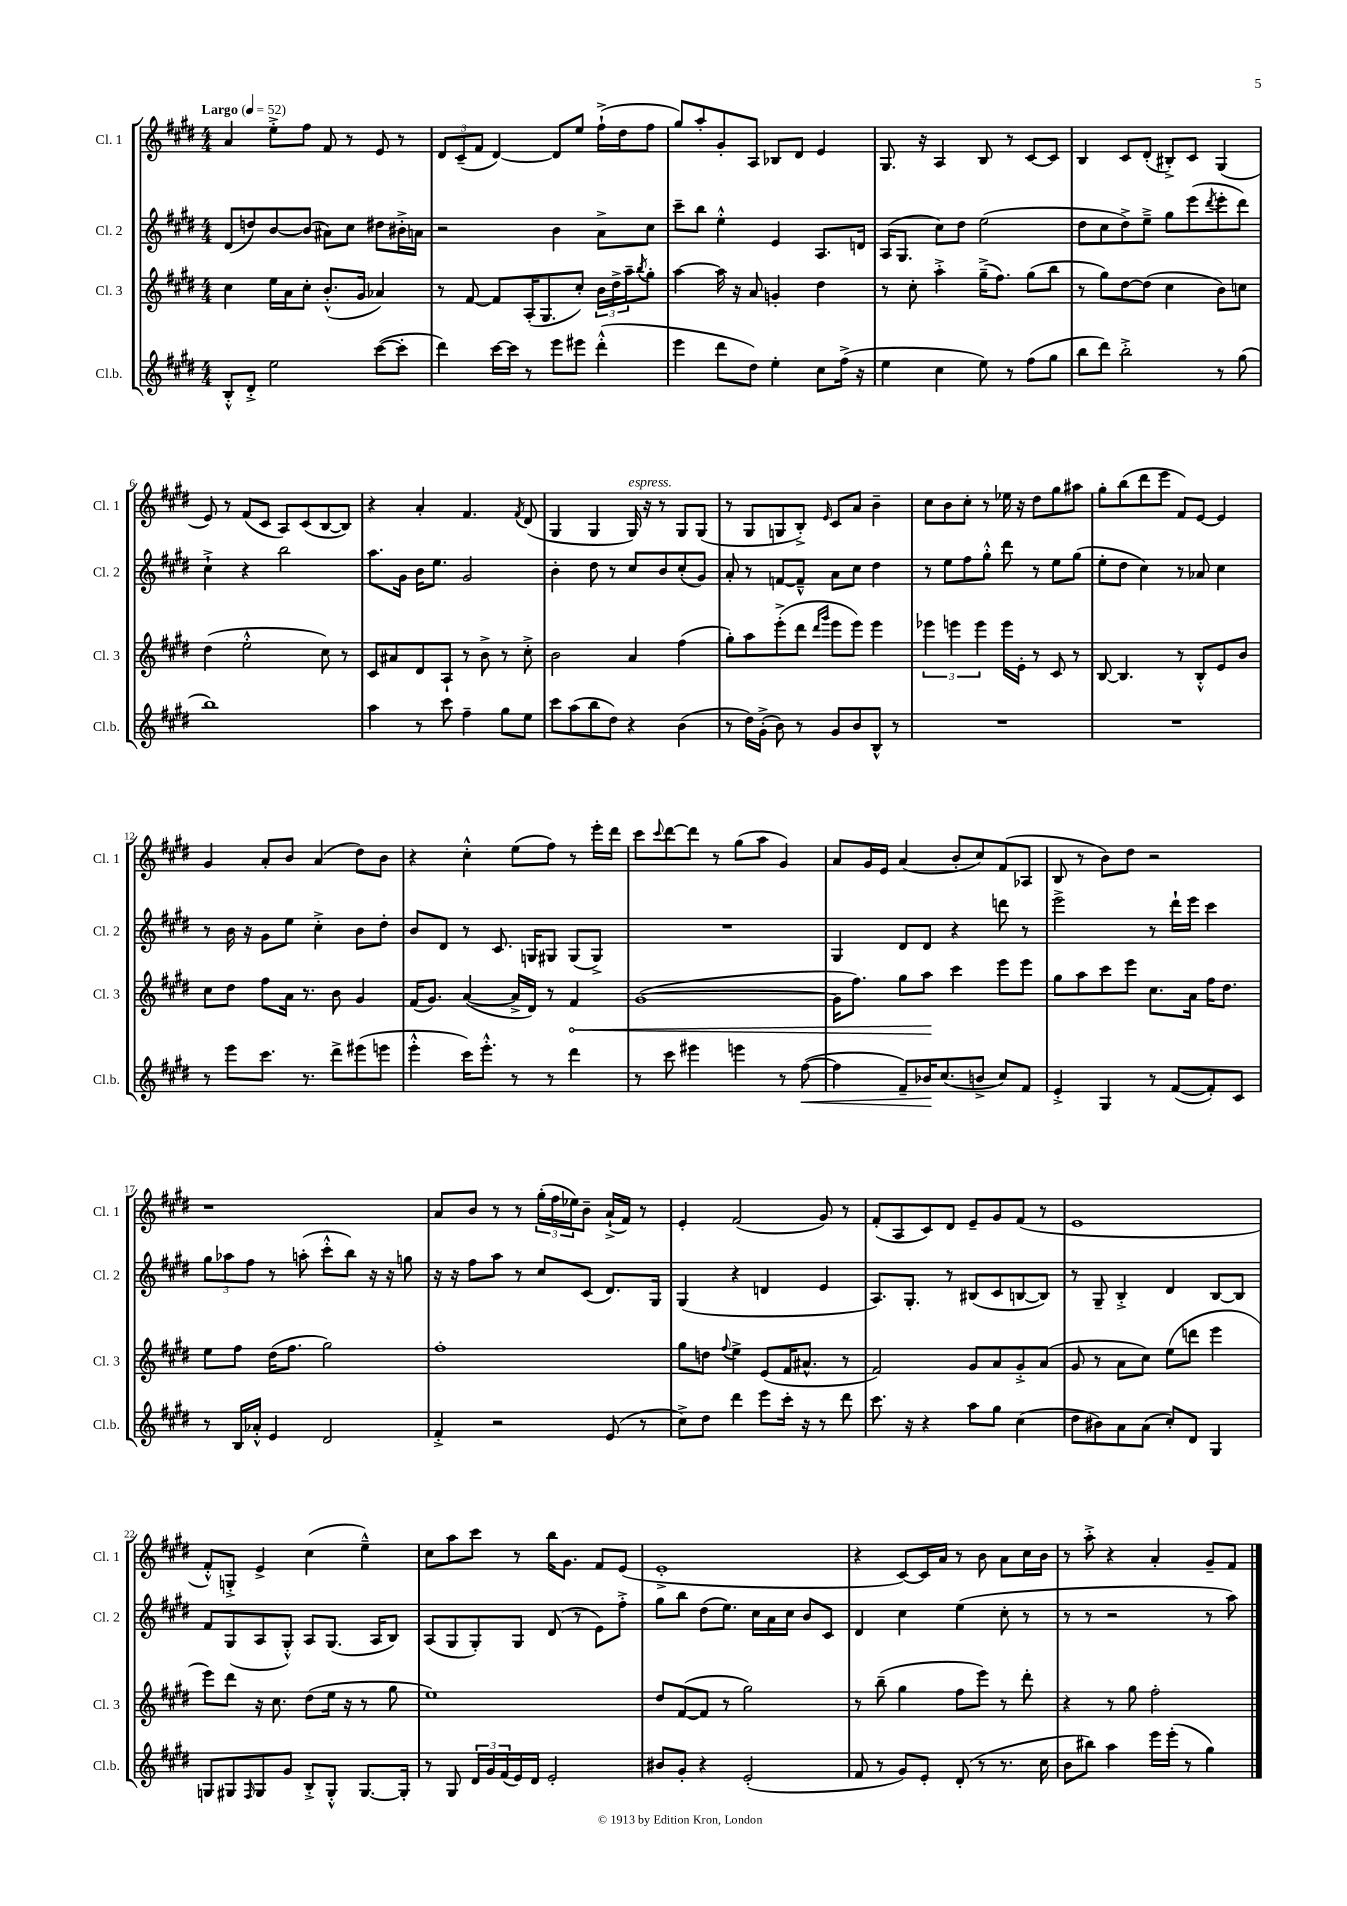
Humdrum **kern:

**kern	**kern	**kern	**kern
*staff4	*staff3	*staff2	*staff1
*clefG2	*clefG2	*clefG2	*clefG2
*k[f#c#g#d#]	*k[f#c#g#d#]	*k[f#c#g#d#]	*k[f#c#g#d#]
*M4/4	*M4/4	*M4/4	*M4/4
*MM52	*MM52	*MM52	*MM52
8B'^^	4cc#	(8d#	4a
8d#'^	.	8dd)	.
2ee	16ee	[8b	8ee'^
.	16a	.	.
.	8cc#'	(8b]	8ff#
.	(8.b'^^	8a#)	8f#
.	.	8cc#	8r
.	16g#	.	.
([8ccc#	4a-)	8dd#	8e
8ccc#']	.	16b#'^	8r
.	.	16a	.
=	=	=	=
4ddd#)	8r	2r	12d#
.	.	.	(12c#~
.	[8f#	.	.
.	.	.	12f#
[16ccc#	8f#]	.	[4d#)
16ccc#]	.	.	.
8r	(16A'	.	.
.	8.G#	.	.
8eee	.	4b	8d#]
8eee#	8cc#')	.	8ee
(4ddd#'^^	24b	8a^	(16ff#`^
.	24dd#^	.	.
.	.	.	16dd#
.	24aa~	.	.
.	8qbb	.	.
.	8gg#'	8cc#	8ff#
=	=	=	=
4eee	[4aa	8ccc#~	8gg#)
.	.	8bb	8aa'
8ddd#	16aa]	4ee'^^	8g#'
.	16r	.	.
8dd#)	8a	.	8A
4ee'	4g'	4e	8B-
.	.	.	8d#
8cc#	4dd#	8.A	4e
(16ff#^	.	.	.
16r	.	16d	.
=	=	=	=
4ee	8r	(16A	8.G#
.	.	8.G#	.
.	8cc#'	.	.
.	.	.	16r
4cc#	4aa'^	8cc#)	4A
.	.	8dd#	.
8ee)	(16gg#~^	(2ee	8B
.	8.ff#)	.	.
8r	.	.	8r
(8ff#	(8gg#	.	[8c#
8gg#	8bb	.	8c#]
=	=	=	=
8bb	8r	8dd#	4B
8ddd#)	8gg#)	8cc#	.
2bb'^	[8dd#	8dd#^)	8c#
.	(8dd#]	8ee~^	(8d#'
.	4cc#	8gg#	8B#'^)
.	.	(8eee	8c#
.	.	8qddd#	.
8r	8b)	8eee'	(4G#
(8gg#	8cc	8ddd#)	.
=	=	=	=
1bb)	(4dd#	4cc#`^	8e)
.	.	.	8r
.	2ee'^^	4r	(8f#
.	.	.	8c#
.	.	2bb	8A)
.	.	.	(8c#
.	8cc#)	.	[8B
.	8r	.	8B])
=	=	=	=
4aa	8c#	8.aa	4r
.	8a#	.	.
.	.	16g#	.
8r	8d#	16b	4a'
.	.	8.ee	.
8ccc#	8A`	.	.
4ff#~	8r	2g#	4.f#
.	8b^	.	.
8gg#	8r	.	.
.	.	.	8qf#
8ee	8cc#'^	.	(8d#
=	=	=	=
8ccc#	2b	4b'	4G#
(8aa	.	.	.
8bb	.	8dd#	4G#
8dd#)	.	8r	.
4r	4a	8cc#	16G#)
.	.	.	16r
.	.	8b	8r
(4b	(4ff#	(8cc#'	8G#
.	.	8g#)	(8G#
=	=	=	=
8r	8gg#')	8a'	8r
16dd#)	8aa	8r	8G#
(16g#'^	.	.	.
8b)	(8eee'^	[8f	8G
8r	8ddd#	8f~^^]	8B'^)
.	16qqddd#	.	.
.	16qqggg#	.	16qqe
8g#	8eee	8a	8c#
8b	8eee)	8cc#	8a
8B^^	4eee	4dd#	4b~
8r	.	.	.
=	=	=	=
1r	6eee-	8r	8cc#
.	.	8ee	8b
.	6eee	.	.
.	.	8ff#	8cc#'
.	6eee	.	.
.	.	8gg#'^^	8r
.	16eee	8ddd#	16ee-
.	16e'	.	16r
.	8r	8r	8dd#
.	8c#	8ee	8gg#
.	8r	(8gg#	8aa#
=	=	=	=
1r	[8B	8ee'	8gg#'
.	4.B]	8dd#	(8bb
.	.	4cc#)	8ddd#
.	.	.	8eee
.	8r	8r	8f#)
.	8B'^^	8a-	[8e
.	8e	4cc#	4e]
.	8b	.	.
=	=	=	=
8r	8cc#	8r	4g#
8eee	8dd#	16b	.
.	.	16r	.
8.ccc#	8ff#	8g#	8a'
.	16a	8ee	8b
8.r	8.r	.	.
.	.	4cc#'^	(4a
8ddd#^	8b	.	.
(8eee#	4g#	8b	8dd#)
8eee	.	8dd#'	8b
=	=	=	=
4eee'^^	(16f#	8b	4r
.	8.g#)	.	.
.	.	8d#	.
16ccc#)	([4a	8r	4cc#'^^
8.eee'^^	.	.	.
.	.	8.c#	.
8r	16a^]	.	(8ee
.	16d#)	16G	.
8r	8r	8G#	8ff#)
4ddd#	4f#	(8G#	8r
.	.	8G#^)	16eee'
.	.	.	16ddd#
=	=	=	=
8r	([1g#	1r	8ccc#
.	.	.	8qqccc#
8ccc#	.	.	[8ddd#
4eee#	.	.	8ddd#]
.	.	.	8r
4eee	.	.	(8gg#
.	.	.	8aa
8r	.	.	4g#)
([8ff#	.	.	.
=	=	=	=
4ff#]	16g#]	4G#	8a
.	8.ff#)	.	.
.	.	.	16g#
.	.	.	16e
8f#~)	8gg#	8d#	(4a
16b-	8aa	8d#	.
(8.cc#	.	.	.
.	4ccc#	4r	8b'
8b^	.	.	8cc#)
8cc#)	8eee	8ddd	(8f#
8f#	8eee	8r	8A-
=	=	=	=
4e'^	8gg#	2eee^	8B
.	8aa	.	8r
4G#	8ccc#	.	8b)
.	8eee	.	8dd#
8r	8.cc#	8r	2r
([8f#	.	16ddd#`	.
.	16a	16eee	.
8f#'])	16ff#	4ccc#	.
.	8.dd#	.	.
8c#	.	.	.
=	=	=	=
8r	8ee	12gg#	1r
.	.	12aa-	.
16B	8ff#	.	.
.	.	12ff#	.
16a-'^^	.	.	.
4e	(16dd#	8r	.
.	8.ff#	.	.
.	.	(8aa'	.
2d#	2gg#)	8ccc#'^^	.
.	.	8bb)	.
.	.	16r	.
.	.	16r	.
.	.	8gg	.
=	=	=	=
4f#'^	1ff#'	16r	8a
.	.	16r	.
.	.	8ff#	8b
2r	.	8aa	8r
.	.	8r	8r
.	.	8cc#	(24gg#'
.	.	.	24ff#
.	.	.	24ee-)
.	.	(8c#	8b~
(8e	.	8.d#)	(16a`^
.	.	.	16f#)
8r	.	.	8r
.	.	16G#	.
=	=	=	=
8cc#^)	8gg#	(4G#	4e'
8dd#	8dd	.	.
.	8qqff#	.	.
4ddd#	4ee^	4r	(2f#
8eee	(8e	4d	.
16ccc#'	16f#	.	.
16r	8.a#^^	.	.
8r	.	4e	8g#)
8ddd#	8r	.	8r
=	=	=	=
8.ccc#	2f#)	8.A)	(8f#'
.	.	.	8A
16r	.	8.G#'	.
4r	.	.	8c#)
.	.	8r	8d#
8aa	8g#	(8B#	8e~
8gg#	8a	8c#	8g#
(4cc#	8g#'^	[8B	(8f#
.	(8a	8B])	8r
=	=	=	=
8dd#	8g#	8r	1e
8b#)	8r	8G#~	.
8a	8a	4B'^	.
(8a	8cc#)	.	.
8cc#')	(8ee	4d#	.
8d#	8ddd	.	.
4G#	4eee	[8B	.
.	.	8B]	.
=	=	=	=
8G	8eee)	8f#	8f#'^^)
8G#	8ddd#	(8G#	8G'^
16qqF#	.	.	.
8G#	16r	8A	4e^
.	8.cc#	.	.
8g#	.	8G#'^^)	.
8B'^	(8dd#	8A	(4cc#
8G#'^^	16ee	(8.G#	.
.	16r	.	.
[8.G#	8r	.	4ee~^^)
.	.	16A	.
.	8gg#	8B)	.
16G#']	.	.	.
=	=	=	=
8r	1ee)	(8A	8cc#
8G#	.	8G#	8aa
24d#	.	8G#')	8ccc#
24g#	.	.	.
(24f#	.	.	.
16e)	.	8G#	8r
16d#	.	.	.
2e'	.	(8d#	16bb
.	.	.	8.g#
.	.	8r	.
.	.	8e)	8f#
.	.	8ff#'^	(8e
=	=	=	=
8b#	8dd#	8gg#	1e'^
8g#'	([8f#	8bb	.
4r	8f#]	(8dd#	.
.	8r	8.ee)	.
(2e'	2gg#)	.	.
.	.	16cc#	.
.	.	16a	.
.	.	16cc#	.
.	.	8b	.
.	.	8c#	.
=	=	=	=
8f#	8r	4d#	4r
8r	(8bb~	.	.
8g#)	4gg#	4cc#	[8c#)
8e'	.	.	16c#]
.	.	.	16a
(8d#'	8ff#	(4ee	8r
8r	8eee)	.	8b
8.r	8r	8cc#'	8a
.	8ddd#'	8r	16cc#
16cc#	.	.	16b
=	=	=	=
8b	4r	8r	8r
8bb#)	.	8r	8aa'^
4aa	8r	2r	4r
.	8gg#	.	.
16eee	2ff#'	.	4a'
(16eee'	.	.	.
8r	.	.	.
4gg#)	.	8r	8g#~
.	.	8aa)	8f#
==	==	==	==
*-	*-	*-	*-
